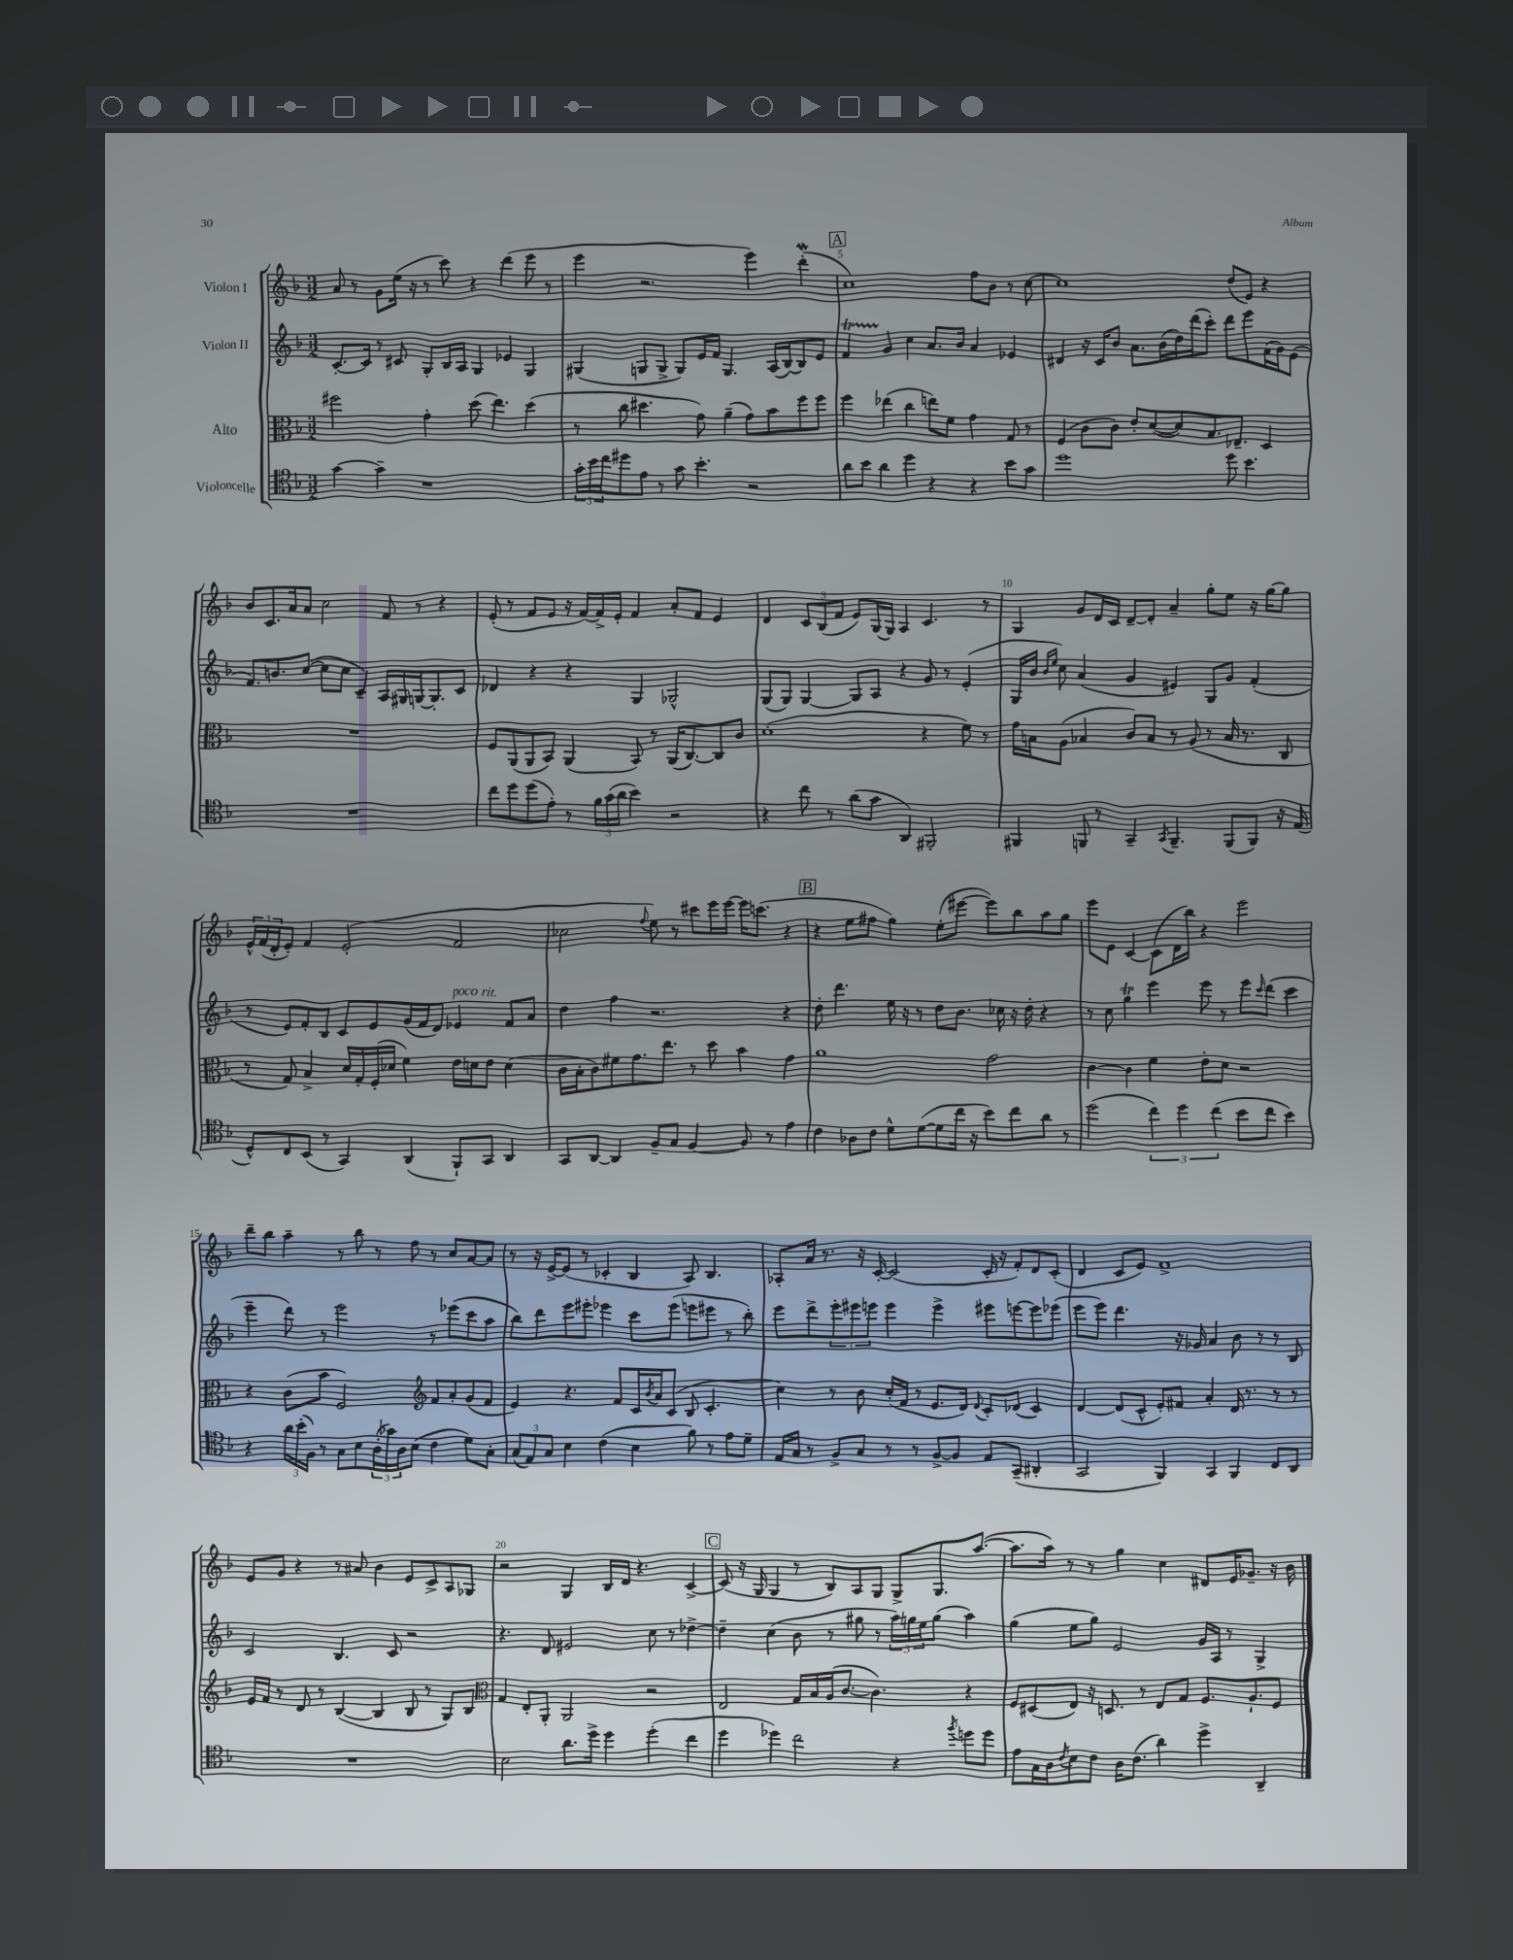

**kern	**kern	**kern	**kern
*staff4	*staff3	*staff2	*staff1
*clefC4	*clefC3	*clefG2	*clefG2
*k[b-]	*k[b-]	*k[b-]	*k[b-]
*M3/2	*M3/2	*M3/2	*M3/2
[4g\	2ff#\	[8.c'/L	8a/
.	.	.	8r
.	.	16c/]Jk	.
4g~\]	.	8r	8g\L
.	.	8c#/	(16ee\Jk
.	.	.	16r
1r	4g'\	8G'/L	8r
.	.	16B-/L	8ccc\)
.	.	16A/JJ	.
.	(8dd\	4G/	4r
.	4.ee\)	.	.
.	.	4e-/	(4ddd\
.	(4dd\	4G/	8eee\
.	.	.	8r
=	=	=	=
24g'\LL	8r	(4G#/	4eee\
24b-\	.	.	.
24cc\J	.	.	.
8dd#\	8cc\	.	.
8e\J	4.dd#\	8G/L	2.r
8r	.	8G^/J	.
8g\	.	8G/L)	.
4.b-'\	8g\)	16e/L	.
.	.	16f/JJ	.
.	(4a~\	4.G/	.
2r	8g\L)	.	4eee\)
.	8b-\	(16A/LL	.
.	.	[16B-/J)	.
.	8ff\	8B-/]	(4ddd'\
.	8ff\J	8e/J	.
=	=	=	=
8a\L	4ff\	4f/	1cc)
8b-\J	.	.	.
4a\	(4ee-\	4g/	.
4dd\	4cc\	4cc\	.
4r	8ee\L)	8.a/L	.
.	8f\J	.	.
.	.	16b-/Jk	.
4r	4g\	4a/	8ff\L
.	.	.	8b-\J
8b-\L	8G/	4e-/	8r
8g\J	8r	.	[8cc\
=	=	=	=
1dd	(4F/	4d#/	1cc]
.	8c\L	16r	.
.	.	16c/LK	.
.	8c\J)	8b-/J	.
.	8e'/L	8.a\L	.
.	([8d/	.	.
.	.	(16b-\L	.
.	8d/])	16dd\)	.
.	.	(16ddd\J	.
.	8.B-/	8ccc'\J)	.
8dd\	.	8ddd\L	(8dd/L
.	8.E-~/J	.	.
4.b-\	.	8eee\	8e/J)
.	4D/	(16f\L	4r
.	.	16g\J)	.
.	.	(8e\J	.
=	=	=	=
1.r	1.r	8.f/L)	8b-/L
.	.	.	8.c/
.	.	8.b/	.
.	.	.	16a/k
.	.	([8cc/J	8a/J
.	.	8cc\]L	2cc\
.	.	8cc\J	.
.	.	4c~/)	.
.	.	16A/LL	8f/
.	.	16G#/	.
.	.	[16G/J	8r
.	.	8.G'/]	.
.	.	.	4r
.	.	8c/J	.
=	=	=	=
8cc\L	8F/L	4d-/	(8e'/
8dd\	(8AA/	.	8r
(8dd\	8AA/	4r	8f/L
8e'\J)	8BB-/J)	.	8e/J
8r	(4AA/	4r	16r
.	.	.	[16f/LL)
24f\LL	.	.	16f^/]
(24g\	.	.	.
.	.	.	16e'/JJ
24a\JJ	.	.	.
4b-\)	8BB-/)	4G/	4f/
.	8r	.	.
2r	(16AA/LK	2G-^^/	8a'/L
.	[8.C/)	.	.
.	.	.	8f/J
.	8C/]	.	4e/
.	8c/J	.	.
=	=	=	=
4r	(1d'	(8G/L	4d/
.	.	8G/J)	.
8cc\	.	[4G/	12c/L
.	.	.	(12B-/
8r	.	.	.
.	.	.	12f/J
(8a\L	.	8G/]L	8e/L)
8g\J	.	8A/J	[16G/L
.	.	.	16G/]JJ
4AA/)	.	4r	4A/
2FF#'/	4r	8g/	4.c/
.	.	8r	.
.	8f\)	(4e'/	.
.	8r	.	8r
=	=	=	=
4FF#/	16g\LL	16G/LL	4G/
.	16B\J	16b-/JJ	.
.	.	16qqb-/LL	.
.	.	16qqee/JJ	.
.	(8A\J	8cc\)	.
8FF/	4B-/	(4a/	8g/L
8r	.	.	16d/L
.	.	.	16c/JJ
4GG~/	8c/L)	4g/	[8d~/L
.	8B-/J	.	8d'/]J
8qGG/	.	.	.
4.FF~/	8r	4e#/)	4a~/
.	(8A/	.	.
.	8r	8G/L	8gg'\L
(8FF/L	16B-/	8g/J	8ee\J
.	8.r	.	.
8FF/J)	.	(4f'/	16r
.	.	.	[16gg\LK
16r	8C/	.	8gg\]J
(16E/	.	.	.
=	=	=	=
8D^^/L)	8r	8r	24e^^/LL
.	.	.	(24f/
.	.	.	24d'/J
8C/	8G/)	8e/L)	8e'/J)
(8BB-/J	4B-^/	8f'/	4f/
8r	.	8B-/J	.
4GG/)	16d/LL	8c/L	(2e'/
.	16G'/	.	.
.	(16F'/	8e/	.
.	16d-/JJ	.	.
(4AA/	4f\)	(16g/L	.
.	.	16f/J	.
.	.	8d/J)	.
8FF`/L)	16e\LL	4e-/	2f/
.	16d\J	.	.
8GG/J	8e\J	.	.
4AA/	(4d\	8f/L	.
.	.	8a/J	.
=	=	=	=
8GG/L	16c\LL	4dd\	2cc-\
.	16B-'\J	.	.
[8AA/J	8c\)	.	.
4AA/]	8f#\	4ff\	.
.	8.g\	.	.
.	.	.	8qqff/
8F~/L	.	2.r	8ee\)
.	8.ee\J	.	.
8G/J	.	.	8r
[4F/	8r	.	8ccc#\L
.	8dd\	.	16eee\L
.	.	.	[16eee\JJ
8F/]	4b-\	.	16eee\]LK
.	.	.	(8.ccc\J
8r	.	.	.
4e\	4g\	4r	4r
=	=	=	=
4c\	1a	8dd'\	4r
.	.	4.ddd\	.
8A-\L	.	.	8ee\L
8c\J	.	.	8ff#\J
8d^^\L	.	16ee\	4gg\)
.	.	16r	.
([8d\	.	8r	.
8d\]	.	8dd\L	(8ee'\L
16cc\Jk	.	8.b-\J	[8eee#\J
16r	.	.	.
8b-\L)	2g\	.	8eee#\]L)
.	.	16cc-\	.
8cc\	.	16r	8bb-\
.	.	16dd'\	.
8a\J	.	4r	8aa\
8r	.	.	8gg\J
=	=	=	=
(2dd\	[4c\	8r	8eee\L
.	.	8cc\	8e\J
.	4c\]	4gg\	[4c/
6cc\)	4f\	4eee\	(8c\]L
.	.	.	16d\L
6dd\	.	.	.
.	.	.	16bb-\JJ)
.	8e'\L	8eee\	4r
(6cc\	.	.	.
.	8d\J	8r	.
8b-\L	2r	8eee\L	2eee\
.	.	16qqccc/	.
8cc\J	.	(8ddd\J	.
4b-\)	.	4ccc\	.
=	=	=	=
4r	4r	4eee~\	8ddd~\L
.	.	.	8bb-\J
24a\LL	(8c\L	8ddd\)	4aa~\
(24b-'\	.	.	.
24F\JJ)	.	.	.
8r	8b-\J	8r	.
8G\L	2F/)	2eee\	8r
8B-\	.	.	8bb-\
(24A'\L	.	.	8r
24g-\)	.	.	.
24A\J	.	.	.
(8B-\J	.	.	8ff\
*	*clefG2	*	*
4c\	8f/L	8r	8r
.	8a'/	(8eee-\L	8cc/L
8d\L)	(8g/	8ccc\	[8a/
8G'\J	8f/J	8aa\J	8a/]J
=	=	=	=
(12G/L	4e/)	8bb-\L)	8r
12E/)	.	.	.
.	.	8ddd\	16r
12G/J	.	.	.
.	.	.	[16e^/LK
4B-\	4.r	8eee\	(8e/]J
.	.	8eee#'\J	8r
(4c\	.	4eee-\	4c-'/
.	8f/L	.	.
4B-\	16c/L	8ccc\L	4B-/
.	8qb-/	.	.
.	16a/J	.	.
.	(8c/J	(8eee-\J	.
8f\)	8B-/	8eee\L	8A/)
8r	4.c'/	8eee#\J	4.B-/
8e\L	.	8r	.
8d~\J	.	8bb-'\)	.
=	=	=	=
16E/LL	4cc\)	8eee\L	8A-'/L
16G/JJ	.	.	.
8r	.	8ddd^\	16a/Jk
.	.	.	8.r
8F^/L	8r	12eee'\	.
.	.	12eee#\	.
8G/J	8b-\	.	16r
.	.	12eee\J	.
.	.	.	[16c'/
8r	(16cc'/LL	4eee\	(2c/]
.	16f/JJ	.	.
8r	8r	.	.
[8F^/L	8.e/L	4eee^\	.
8F/]J	.	.	.
.	16d/Jk)	.	.
.	8qqd/	.	.
8E/L	8c'/L	8eee#\L	16c'/
.	.	.	16r
(8GG~/J	(8d-/J	[8eee\	8f'/L)
4AA#'/	4c/)	8eee\]	8d/
.	.	(8eee-\J	(8c'/J
=	=	=	=
2GG/	[4d/	8eee\L	4d/
.	.	8eee\J)	.
.	(8d/]L	4.ddd\	8c/L
.	8c^^/J	.	8e/J)
4FF/)	8e'/L)	.	1f^
.	8f#/J	16r	.
.	.	16g-/	.
4GG/	4a'/	4a/	.
4FF/	16d/	8b-\	.
.	8.r	.	.
.	.	8r	.
8C/L	8r	8r	.
8AA/J	8r	8B-/	.
=	=	=	=
1.r	16e/LL	2c/	8e/L
.	16f/JJ	.	.
.	8r	.	8g/J
.	8d/	.	4r
.	8r	.	.
.	([4B-/	4.B-/	8r
.	.	.	8a#/
.	4B-/]	.	4b-\
.	.	8c/	.
.	8B-/	2r	8e/L
.	8r	.	8c^/
.	8G/L)	.	8A/
.	8B-/J	.	8G-/J
=	=	=	=
*	*clefC3	*	*
2B-\	4G/	4.r	2r
.	8E'/L	.	.
.	8AA'/J	8d/	.
8.a\L	2AA/	2e#/	4G/
16dd^\Jk	.	.	.
4dd\	.	.	16B-/LL
.	.	.	16d/JJ
.	.	.	4.r
(4dd'\	2r	8cc\	.
.	.	8r	.
4cc\	.	[4dd-^\	[4c^/
=	=	=	=
4dd\	2E/	4dd-~\]	(8c/]
.	.	.	16r
.	.	.	16G/
4dd-\)	.	(4cc\	4G/
2cc\	16G/LL	8b-\	8r
.	16B-/	.	.
.	(16A/J	8r	8B-/L)
.	[8.c/J	.	.
.	.	8gg#\	8A/
.	4.c\])	8r	8G/J
4r	.	24aa\LL)	8G^/L
.	.	24gg\	.
.	.	24ee\J	.
.	.	(8gg\J	8.G/
8qff/	.	.	.
8dd\L	4r	4aa\)	.
.	.	.	([8.aa/J
8dd\J	.	.	.
=	=	=	=
8e\L	8F/L	(4gg\	8.aa\]L
16G\L	(8D#/	.	.
16A\J	.	.	16aa\Jk)
8qc/	.	.	.
8B-\	8E/J)	8ee\L	8r
8c\J	16r	8gg\J)	8r
.	8.D/	.	.
16A\LK	.	2e/	4gg\
(8.c\J	.	.	.
.	8r	.	.
4a\)	8E/L	.	4cc\
.	8G/J	.	.
4dd^\	8.F/L	16g/LL	8d#/L
.	.	16A/JJ	.
.	.	8r	16e/K
.	8.A`/	.	8.g-~/J
4AA~/	.	4G^/	.
.	8F/J	.	16r
.	.	.	16b-\
==	==	==	==
*-	*-	*-	*-
